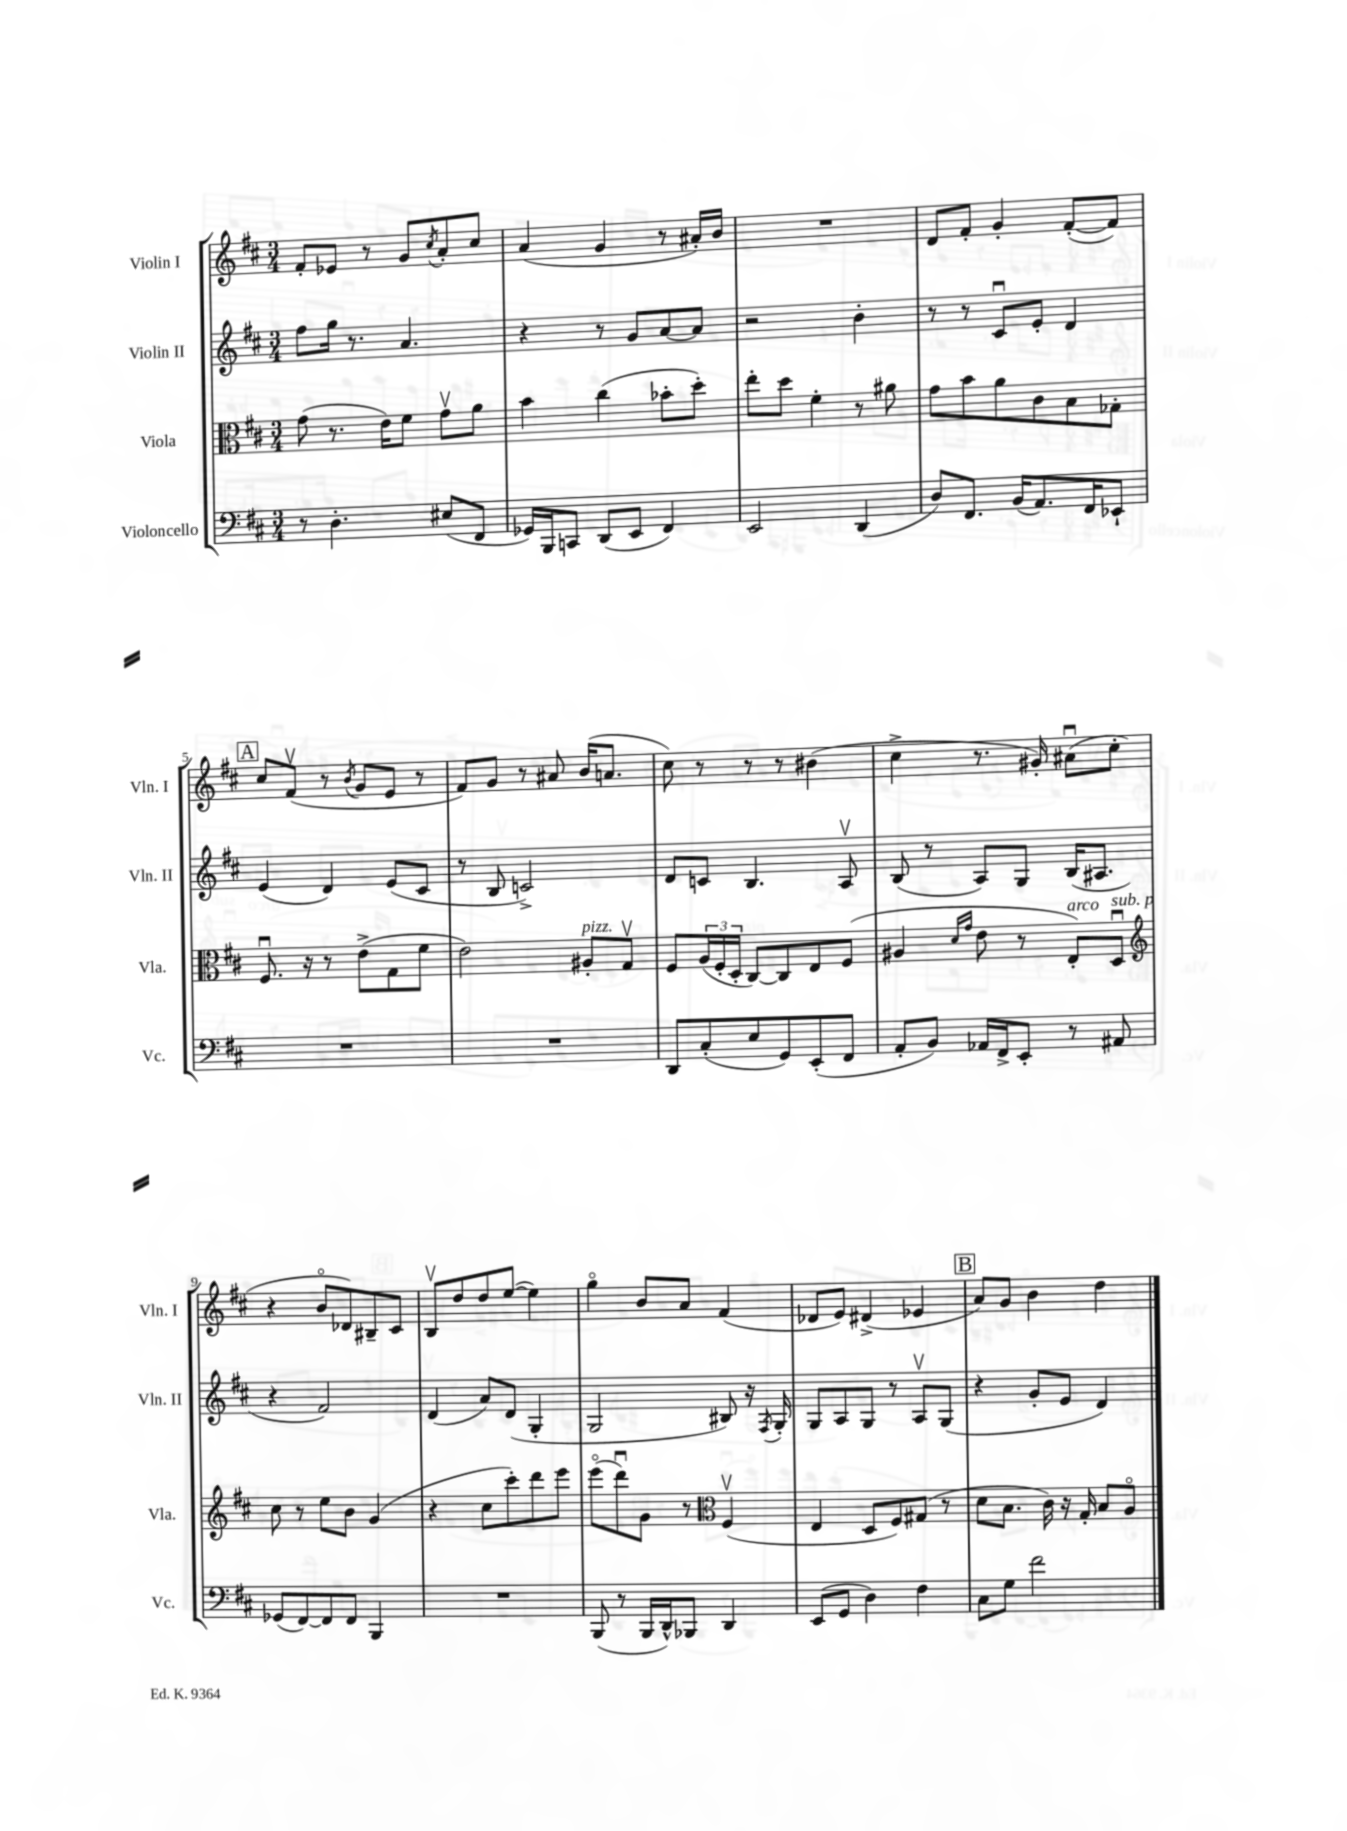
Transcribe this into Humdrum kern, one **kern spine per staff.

**kern	**kern	**kern	**kern
*staff4	*staff3	*staff2	*staff1
*clefF4	*clefC3	*clefG2	*clefG2
*k[f#c#]	*k[f#c#]	*k[f#c#]	*k[f#c#]
*M3/4	*M3/4	*M3/4	*M3/4
8r	(8g	8ff#	8f#'
4.D'	8.r	16gg	8e-
.	.	8.r	.
.	.	.	8r
.	16e)	.	.
.	8f#	4.a	8g
.	.	.	8qcc#
(8E#	8gv	.	8a'
8FF#	8a	.	8cc#
=	=	=	=
16GG-)	4b	4r	(4a
16BBB	.	.	.
8CC	.	.	.
(8DD	(4cc#	8r	4g
8EE	.	8g	.
4FF#)	8b-'	[8a	8r
.	8dd')	8a]	16a#')
.	.	.	16b
=	=	=	=
2EE	8ee'	2r	2.r
.	8dd	.	.
.	4f#'	.	.
(4DD	8r	4b'	.
.	8a#	.	.
=	=	=	=
8D)	8g	8r	8d
8.FF#	8b	8r	8f#'
.	8a	8c#u	4g'
(16BB	.	.	.
8.AA)	8c#	8e'	.
.	8B	4d	([8f#'
16FF#	.	.	.
8EE-`	8G-'	.	8f#])
=	=	=	=
2.r	8.F#u	(4e	8cc#
.	.	.	(8f#v
.	16r	.	.
.	8r	4d)	8r
.	.	.	8qb
.	(8e^	.	8g
.	8G	(8e	8e
.	8f#	8c#	8r
=	=	=	=
2.r	2e)	8r	8f#)
.	.	8B	8g
.	.	2c^)	8r
.	.	.	8a#
.	8A#'	.	(16b
.	.	.	8.a
.	8Gv	.	.
=	=	=	=
8DD	8F#	8d	8cc#)
(8C#'	(24A	8c	8r
.	24F#'	.	.
.	24D'	.	.
8E	[8C#)	4.B	8r
8GG)	8C#]	.	8r
(8EE'	8E	.	(4b#
8FF#	(8F#	8Av	.
=	=	=	=
8AA'	4A#	(8B	4cc#^
8BB)	.	8r	.
.	16qqd	.	.
.	16qqg	.	.
16AA-	8e	8A)	8.r
16FF#^	.	.	.
8EE'	8r	8G	.
.	.	.	16g#')
8r	8E')	(16B	(8a#u
.	.	8.A#	.
8AA#	8Du	.	8cc#'
=	=	=	=
*	*clefG2	*	*
(8GG-	8cc#	4r	4r
[8FF#)	8r	.	.
8FF#]	8ee	2f#)	8bo
8FF#	8b	.	8d-)
4BBB	(4g	.	8B#~
.	.	.	8c#
=	=	=	=
2.r	4r	(4d	8Bv
.	.	.	8dd
.	8cc#	8a)	8dd
.	8ccc#')	(8d	([8ee
.	8ddd	4G'	4ee])
.	8eee	.	.
=	=	=	=
(8BBB	(8eeeo	2G	4ggo
8r	8dddu)	.	.
16BBB	8g	.	8b
16DD^^)	.	.	.
8BBB-	8r	.	8a
*	*clefC3	*	*
4DD	(4F#v	8B#)	(4f#
.	.	16r	.
.	.	8qF#	.
.	.	16G'	.
=	=	=	=
(8EE	4E	8G	8d-
8GG	.	8A	8e)
4D)	8D	8G	(4d#^
.	8F#)	8r	.
4F#	(8G#	8Av	4e-
.	8r	(8G	.
=	=	=	=
8C#	8d	4r	8a)
8G	8.B	.	8g
2f#	.	8g'	4b
.	16c#)	.	.
.	16r	8e	.
.	16G'	.	.
.	8B	4d)	4dd
.	8Ao	.	.
==	==	==	==
*-	*-	*-	*-
